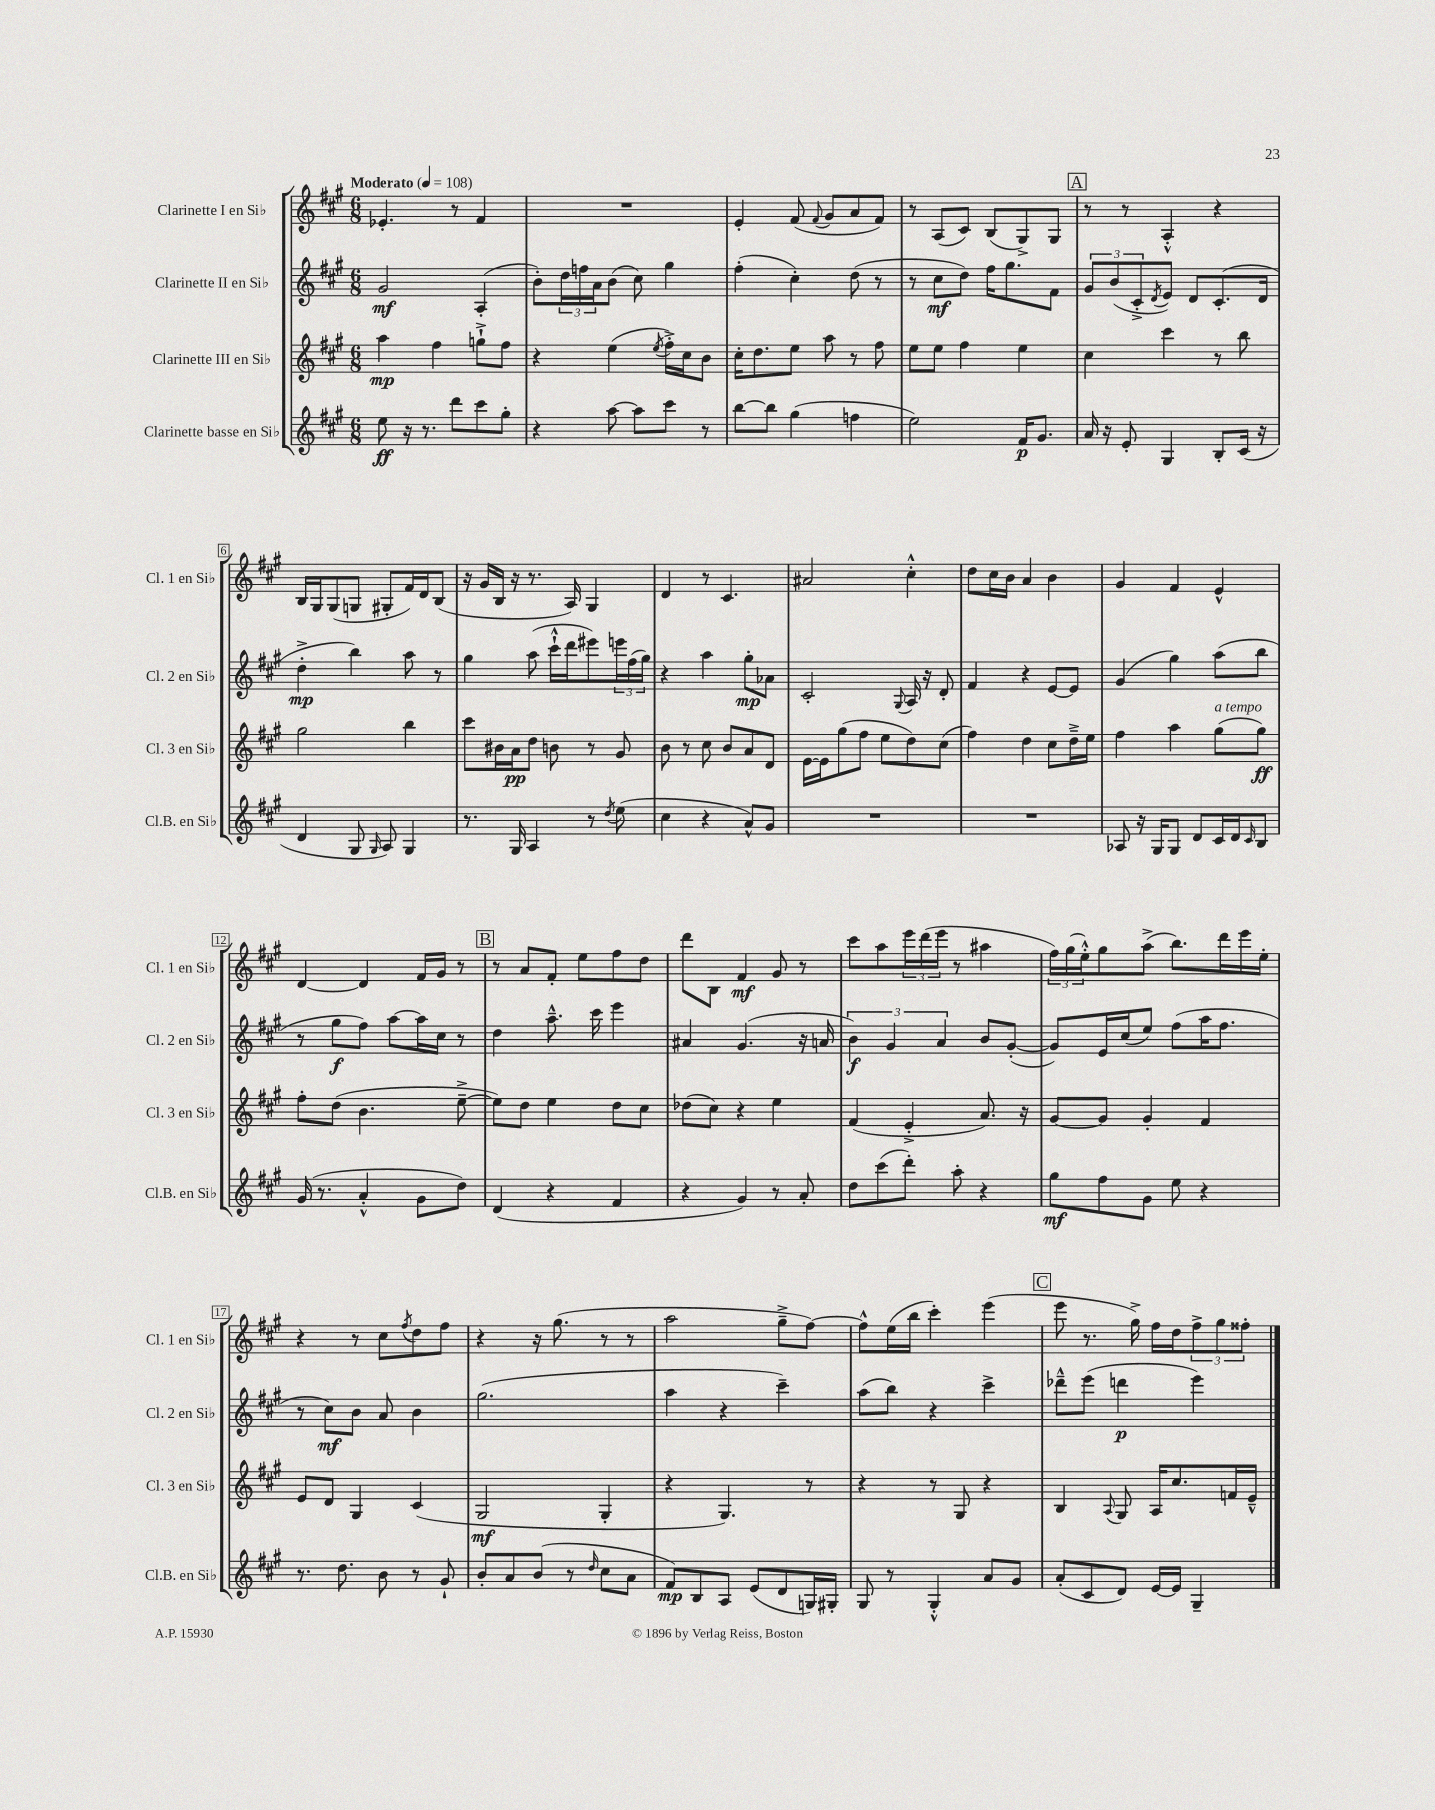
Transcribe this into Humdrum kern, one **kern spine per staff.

**kern	**dynam	**kern	**dynam	**kern	**dynam	**kern	**dynam
*part4	*part4	*part3	*part3	*part2	*part2	*part1	*part1
*staff4	*staff4	*staff3	*staff3	*staff2	*staff2	*staff1	*staff1
*I"Clarinette basse en Si♭	*	*I"Clarinette III en Si♭	*	*I"Clarinette II en Si♭	*	*I"Clarinette I en Si♭	*
*I'Cl.B. en Si♭	*	*I'Cl. 3 en Si♭	*	*I'Cl. 2 en Si♭	*	*I'Cl. 1 en Si♭	*
*clefG2	*	*clefG2	*	*clefG2	*	*clefG2	*
*k[f#c#g#]	*	*k[f#c#g#]	*	*k[f#c#g#]	*	*k[f#c#g#]	*
*M6/8	*	*M6/8	*	*M6/8	*	*M6/8	*
*MM108	*	*MM108	*	*MM108	*	*MM108	*
=1	=1	=1	=1	=1	=1	=1	=1
!	!	!	!	!	!	!LO:TX:a:B:t=Moderato	!
8ee\	ff	4aa\	mp	2g#/	mf	4.e-X'/	.
16r	.	.	.	.	.	.	.
8.r	.	.	.	.	.	.	.
.	.	4ff#\	.	.	.	.	.
8ddd\L	.	.	.	.	.	8r	.
8ccc#\	.	8ggn`^\L	.	(4A'/	.	4f#/	.
8gg#'\J	.	8ff#\J	.	.	.	.	.
=2	=2	=2	=2	=2	=2	=2	=2
4r	.	4r	.	8b'\L)	.	2.r	.
.	.	.	.	24dd\L	.	.	.
.	.	.	.	24ffn\	.	.	.
.	.	.	.	24a\J	.	.	.
[8aa\	.	(4ee\	.	(8b\J	.	.	.
8aa\L]	.	.	.	8cc#\)	.	.	.
.	.	8qee/	.	.	.	.	.
8ccc#\J	.	16ff#'^\LL)	.	4gg#\	.	.	.
.	.	16cc#\J	.	.	.	.	.
8r	.	8b\J	.	.	.	.	.
=3	=3	=3	=3	=3	=3	=3	=3
[8bb\L	.	16cc#'\KL	.	(4ff#'\	.	4e'/	.
.	.	8.dd\	.	.	.	.	.
8bb\J]	.	.	.	.	.	.	.
(4gg#\	.	8ee\J	.	4cc#'\)	.	(8f#/	.
.	.	.	.	.	.	8qqf#/	.
.	.	8aa\	.	.	.	8g#/L	.
4ffn\	.	8r	.	(8dd\	.	8a/	.
.	.	8ff#\	.	8r	.	8f#/J)	.
=4	=4	=4	=4	=4	=4	=4	=4
2ee\)	.	8ee\L	.	8r	.	8r	.
.	.	8ee\J	.	8cc#\L	mf	(8A/L	.
.	.	4ff#\	.	8dd\J)	.	8c#/J)	.
.	.	.	.	16ff#\KL	.	(8B/L	.
.	.	.	.	8.gg#\	.	.	.
16f#/KL	p	4ee\	.	.	.	8G#^/)	.
8.g#/J	.	.	.	.	.	.	.
.	.	.	.	8f#\J	.	8G#/J	.
!!LO:REH:place=s1:t=A
=5	=5	=5	=5	=5	=5	=5	=5
16a/	.	4cc#\	.	12g#/L	.	8r	.
16r	.	.	.	.	.	.	.
.	.	.	.	(12b/	.	.	.
8e'/	.	.	.	.	.	8r	.
.	.	.	.	12c#'^/	.	.	.
.	.	.	.	8qd/	.	.	.
4G#/	.	4ccc#\	.	8e/J)	.	4A'^^/	.
.	.	.	.	8d/L	.	.	.
8B'/L	.	8r	.	(8.c#'/	.	4r	.
(16c#/Jk	.	8bb\	.	.	.	.	.
16r	.	.	.	16d/Jk	.	.	.
!!LO:LB:g=z
=6	=6	=6	=6	=6	=6	=6	=6
4d/	.	2gg#\	.	4dd'^\	mp	16B/LL	.
.	.	.	.	.	.	16G#/J	.
.	.	.	.	.	.	(8G#/	.
8G#/	.	.	.	4bb\)	.	8Gn/J	.
16qqG#/	.	.	.	.	.	.	.
8A/)	.	.	.	.	.	8G#X'/L	.
4G#/	.	4bb\	.	8aa\	.	16f#/L)	.
.	.	.	.	.	.	16d/J	.
.	.	.	.	8r	.	(8B/J	.
=7	=7	=7	=7	=7	=7	=7	=7
8.r	.	8ccc#\L	.	4gg#\	.	16r	.
.	.	.	.	.	.	16g#/LL	.
.	.	16b#X\L	.	.	.	16B/JJ	.
16G#/	.	16a\J	pp	.	.	16r	.
4A/	.	8dd\J	.	(8aa\	.	8.r	.
.	.	8bn\	.	16ccc#`^^\LL	.	.	.
.	.	.	.	16ddd\J	.	16A/)	.
8r	.	8r	.	8eee#X\)	.	4G#/	.
8qdd/	.	.	.	.	.	.	.
(8ee\	.	8g#/	.	24eeen\L	.	.	.
.	.	.	.	(24ff#\	.	.	.
.	.	.	.	24gg#\JJ)	.	.	.
=8	=8	=8	=8	=8	=8	=8	=8
4cc#\	.	8b\	.	4r	.	4d/	.
.	.	8r	.	.	.	.	.
4r	.	8cc#\	.	4aa\	.	8r	.
.	.	8b/L	.	.	.	4.c#/	.
8a^^/L)	.	8a/	.	8gg#'\L	mp	.	.
8g#/J	.	8d/J	.	8a-X\J	.	.	.
=9	=9	=9	=9	=9	=9	=9	=9
2.r	.	[16e\LL	.	2c#'/	.	2a#X/	.
.	.	16e\J]	.	.	.	.	.
.	.	(8gg#\	.	.	.	.	.
.	.	8ff#\J	.	.	.	.	.
.	.	8ee\L	.	.	.	.	.
.	.	.	.	8qqG#/	.	.	.
.	.	8dd\)	.	16A/	.	4cc#'^^\	.
.	.	.	.	16r	.	.	.
.	.	(8cc#\J	.	8d'/	.	.	.
=10	=10	=10	=10	=10	=10	=10	=10
2.r	.	4ff#\)	.	4f#/	.	8dd\L	.
.	.	.	.	.	.	16cc#\L	.
.	.	.	.	.	.	16b\JJ	.
.	.	4dd\	.	4r	.	4a/	.
.	.	8cc#\L	.	[8e/L	.	4b\	.
.	.	16dd~^\L	.	8e/J]	.	.	.
.	.	16ee\JJ	.	.	.	.	.
=11	=11	=11	=11	=11	=11	=11	=11
8A-X/	.	4ff#\	.	(4g#/	.	4g#/	.
16r	.	.	.	.	.	.	.
16G#/KL	.	.	.	.	.	.	.
8G#/J	.	4aa\	.	4gg#\)	.	4f#/	.
8d/L	.	.	.	.	.	.	.
!	!	!LO:TX:a:i:t=a tempo	!	!	!	!	!
16c#/L	.	(8gg#\L	.	(8aa\L	.	4e^^/	.
16d/J	.	.	.	.	.	.	.
16qqc#/	.	.	.	.	.	.	.
8B/J	.	8gg#\J)	ff	8bb\J	.	.	.
!!LO:LB:g=z
=12	=12	=12	=12	=12	=12	=12	=12
(16g#/	.	8ff#'\L	.	8r	.	[4d/	.
8.r	.	.	.	.	.	.	.
.	.	(8dd\J	.	8gg#\L	f	.	.
4a'^^/	.	4.b\	.	8ff#\J)	.	4d/]	.
.	.	.	.	[8aa\L	.	.	.
8g#\L	.	.	.	16aa\L]	.	16f#/LL	.
.	.	.	.	16cc#\JJ	.	16g#/JJ	.
8dd\J)	.	[8ee~^\	.	8r	.	8r	.
!!LO:REH:place=s1:t=B
=13	=13	=13	=13	=13	=13	=13	=13
(4d/	.	8ee\L])	.	4dd\	.	8r	.
.	.	8dd\J	.	.	.	8a/L	.
4r	.	4ee\	.	8.aa~^^\	.	8f#'/J	.
.	.	.	.	.	.	8ee\L	.
.	.	.	.	16ccc#\	.	.	.
4f#/	.	8dd\L	.	4eee\	.	8ff#\	.
.	.	8cc#\J	.	.	.	8dd\J	.
=14	=14	=14	=14	=14	=14	=14	=14
4r	.	(8dd-X\L	.	4a#X/	.	8ddd\L	.
.	.	8cc#\J)	.	.	.	8B\J	.
4g#/)	.	4r	.	(4.g#/	.	4f#/	mf
8r	.	4ee\	.	.	.	8g#/	.
8a'/	.	.	.	16r	.	8r	.
.	.	.	.	16an/	.	.	.
=15	=15	=15	=15	=15	=15	=15	=15
8dd\L	.	(4f#/	.	6b\)	f	8ccc#\L	.
(8ccc#\	.	.	.	.	.	8aa\	.
.	.	.	.	6g#/	.	.	.
8ddd'\J)	.	4e'^/	.	.	.	24eee\L	.
.	.	.	.	.	.	(24ddd\	.
.	.	.	.	6a/	.	24eee\JJ	.
8aa'\	.	.	.	.	.	8r	.
4r	.	8.a/)	.	8b/L	.	4aa#X\	.
.	.	.	.	([8g#'/J	.	.	.
.	.	16r	.	.	.	.	.
=16	=16	=16	=16	=16	=16	=16	=16
8gg#\L	mf	[8g#/L	.	8g#/L])	.	24ff#\LL)	.
.	.	.	.	.	.	(24gg#\	.
.	.	.	.	.	.	24ee'^^\J)	.
8ff#\	.	8g#/J]	.	16e/L	.	8gg#\	.
.	.	.	.	(16cc#/J	.	.	.
8g#\J	.	4g#'/	.	8ee/J)	.	(8aa^\J	.
8ee\	.	.	.	(8ff#\L	.	8.bb\L)	.
4r	.	4f#/	.	16aa\K	.	.	.
.	.	.	.	8.ff#\J	.	16ddd\L	.
.	.	.	.	.	.	16eee\	.
.	.	.	.	.	.	16ee'\JJ	.
!!LO:LB:g=z
=17	=17	=17	=17	=17	=17	=17	=17
8.r	.	8e/L	.	8r	.	4r	.
.	.	8d/J	.	8cc#\L)	mf	.	.
8.dd\	.	.	.	.	.	.	.
.	.	4G#/	.	8b\J	.	8r	.
8b\	.	.	.	8a/	.	8cc#\L	.
.	.	.	.	.	.	8qff#/	.
8r	.	(4c#/	.	4b\	.	8dd\	.
8g#`/	.	.	.	.	.	8ff#\J	.
=18	=18	=18	=18	=18	=18	=18	=18
8b'/L	.	2G#/	mf	(2.gg#\	.	4r	.
8a/	.	.	.	.	.	.	.
(8b/J	.	.	.	.	.	16r	.
.	.	.	.	.	.	(8.gg#\	.
8r	.	.	.	.	.	.	.
16qqdd/	.	.	.	.	.	.	.
8cc#\L	.	4G#'/	.	.	.	8r	.
8a\J	.	.	.	.	.	8r	.
=19	=19	=19	=19	=19	=19	=19	=19
8f#/L)	mp	4r	.	4aa\	.	2aa\	.
8B/	.	.	.	.	.	.	.
8A/J	.	4.G#/)	.	4r	.	.	.
(8e/L	.	.	.	.	.	.	.
8d/	.	.	.	4ccc#~\)	.	8gg#~^\L	.
16Gn/L)	.	8r	.	.	.	[8ff#\J)	.
16G#X'/JJ	.	.	.	.	.	.	.
=20	=20	=20	=20	=20	=20	=20	=20
8G#/	.	4r	.	(8aa\L	.	8ff#^^\L]	.
8r	.	.	.	8bb\J)	.	(16ee\L	.
.	.	.	.	.	.	16bb\JJ	.
4G#'^^/	.	8r	.	4r	.	4ccc#'\)	.
.	.	8G#/	.	.	.	.	.
8a/L	.	4r	.	4ccc#^\	.	(4eee\	.
8g#/J	.	.	.	.	.	.	.
!!LO:REH:place=s1:t=C
=21	=21	=21	=21	=21	=21	=21	=21
(8a'/L	.	4B/	.	8ddd-X~^^\L	.	8eee\	.
8c#/	.	.	.	(8eee\J	.	8.r	.
.	.	8qqA/	.	.	.	.	.
8d/J)	.	8G#/	.	4dddn\	p	.	.
.	.	.	.	.	.	16gg#^\)	.
[16e/LL	.	16A/KL	.	.	.	16ff#\LL	.
16e/JJ]	.	8.cc#/	.	.	.	16dd\J	.
4G#~/	.	.	.	4eee\)	.	12ff#^\	.
.	.	.	.	.	.	12gg#\	.
.	.	16fn/L	.	.	.	.	.
.	.	.	.	.	.	12ff##X'\J	.
.	.	16e~^^/JJ	.	.	.	.	.
==	==	==	==	==	==	==	==
*-	*-	*-	*-	*-	*-	*-	*-
